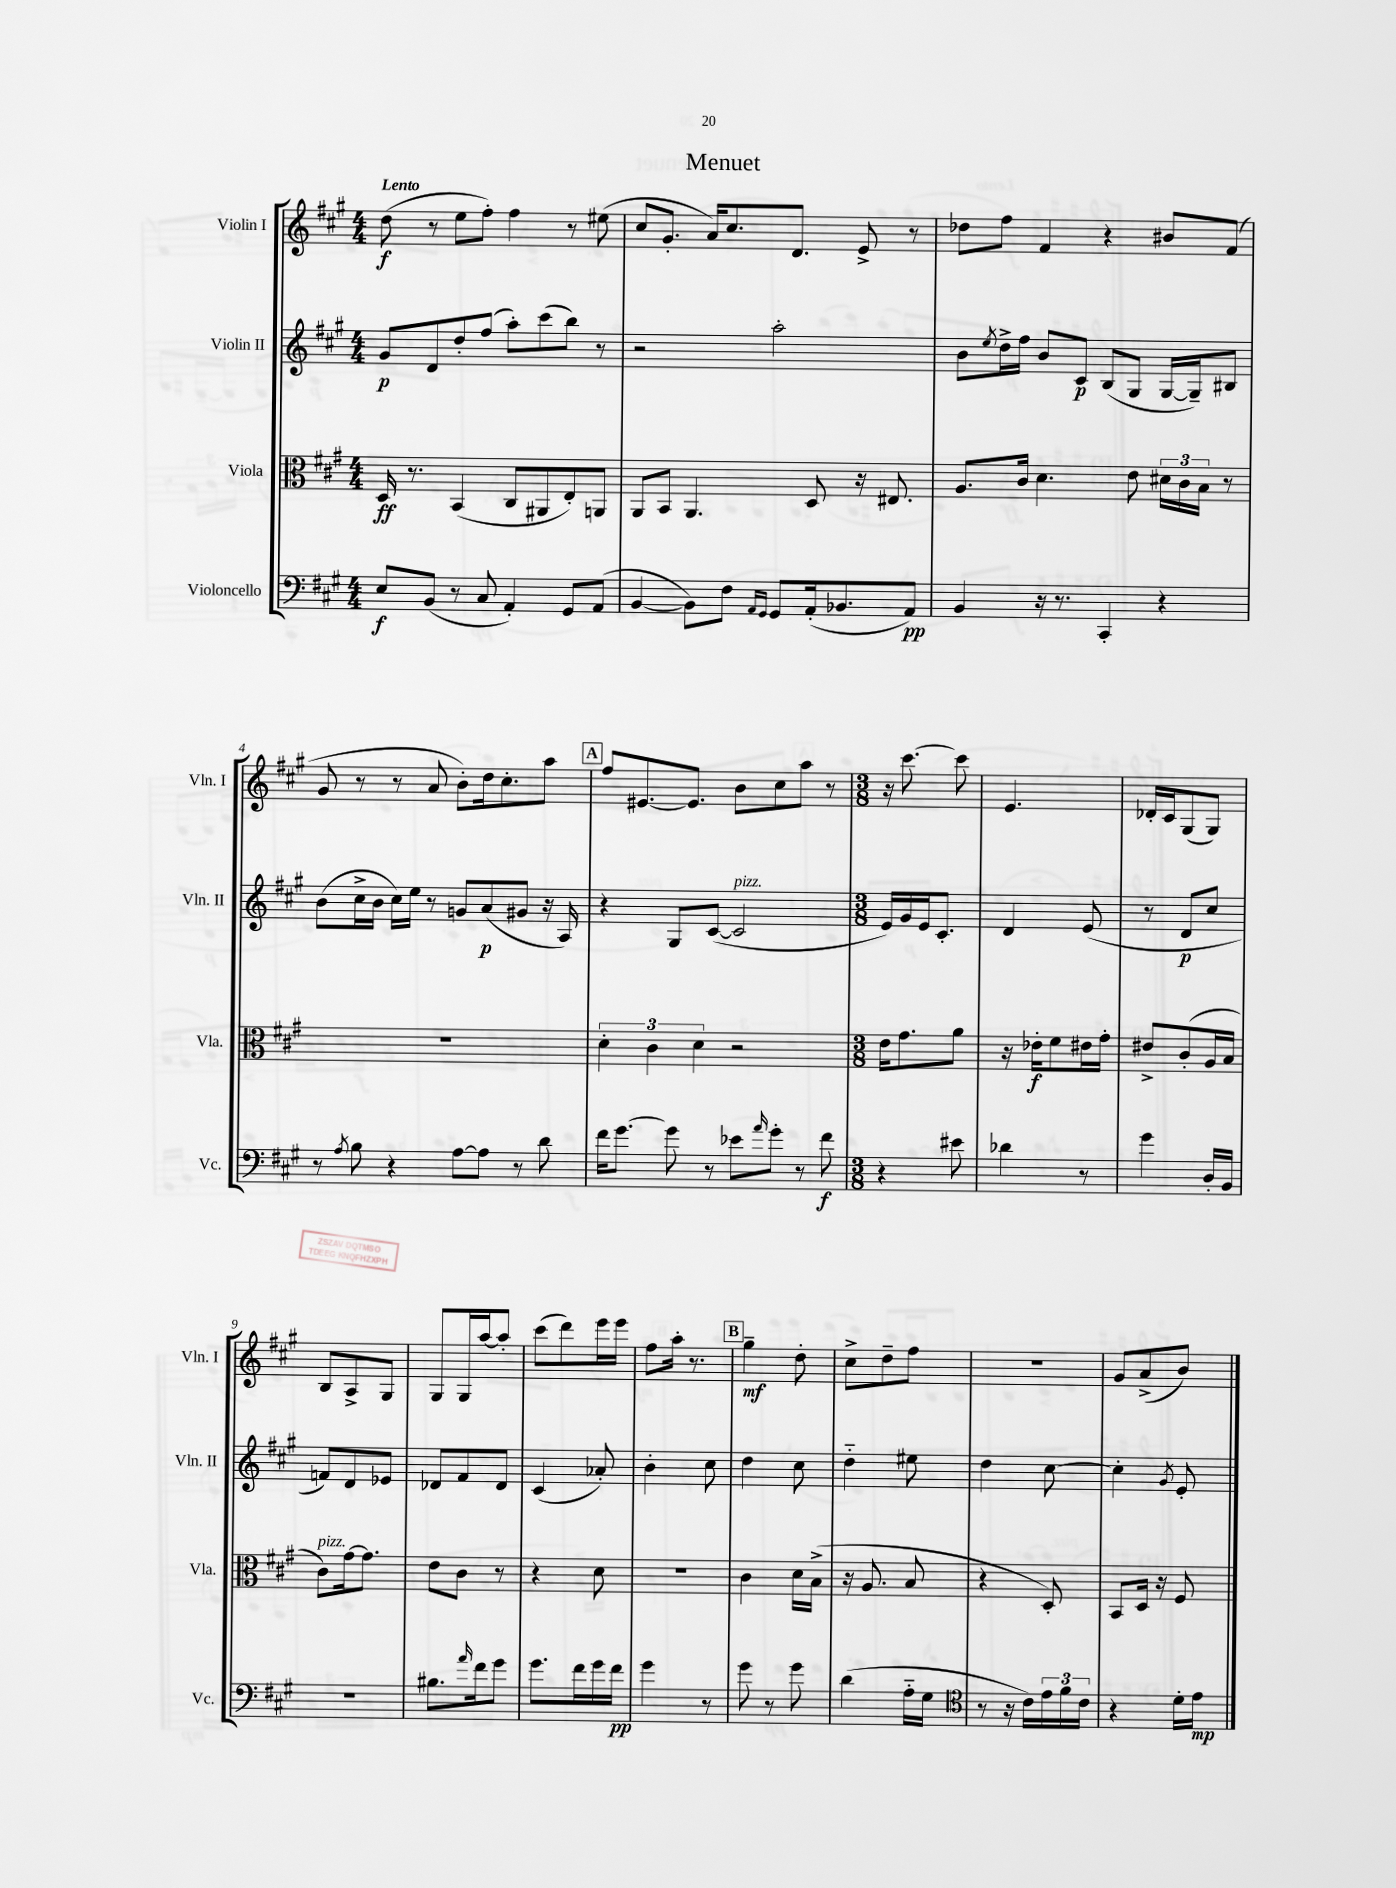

**kern	**dynam	**kern	**dynam	**kern	**dynam	**kern	**dynam
*part4	*part4	*part3	*part3	*part2	*part2	*part1	*part1
*staff4	*staff4	*staff3	*staff3	*staff2	*staff2	*staff1	*staff1
*I"Violoncello	*	*I"Viola	*	*I"Violin II	*	*I"Violin I	*
*I'Vc.	*	*I'Vla.	*	*I'Vln. II	*	*I'Vln. I	*
*clefF4	*	*clefC3	*	*clefG2	*	*clefG2	*
*k[f#c#g#]	*	*k[f#c#g#]	*	*k[f#c#g#]	*	*k[f#c#g#]	*
*M4/4	*	*M4/4	*	*M4/4	*	*M4/4	*
=1	=1	=1	=1	=1	=1	=1	=1
!	!	!	!	!	!	!LO:TX:a:B:t=Lento	!
8E/L	f	16D/	ff	8g#/L	p	(8dd\	f
.	.	8.r	.	.	.	.	.
(8BB/J	.	.	.	8d/	.	8r	.
8r	.	(4BB/	.	8dd'/	.	8ee\L	.
8C#/	.	.	.	(8ff#/J	.	8ff#'\J)	.
4AA'/)	.	8C#/L	.	8aa'\L)	.	4ff#\	.
.	.	8AA#X/	.	(8ccc#\	.	.	.
8GG#/L	.	8E'/)	.	8bb\J)	.	8r	.
(8AA/J	.	8AAn/J	.	8r	.	(8ee#X\	.
=2	=2	=2	=2	=2	=2	=2	=2
[4BB/	.	8AA/L	.	2r	.	8cc#/L	.
.	.	8BB/J	.	.	.	8.g#'/J	.
8BB\L])	.	4.AA/	.	.	.	.	.
.	.	.	.	.	.	16a/KL)	.
8F#\J	.	.	.	.	.	8.cc#/	.
16qqAA/LL	.	.	.	.	.	.	.
16qqGG#/JJ	.	.	.	.	.	.	.
8GG#/L	.	.	.	2aa'\	.	.	.
.	.	.	.	.	.	8.d/J	.
(16AA'/k	.	8D/	.	.	.	.	.
8.BB-X/	.	.	.	.	.	.	.
.	.	16r	.	.	.	8e^/	.
.	.	8.E#X/	.	.	.	.	.
8AA/J)	pp	.	.	.	.	8r	.
=3	=3	=3	=3	=3	=3	=3	=3
4BB/	.	8.A/L	.	8b\L	.	8dd-X\L	.
.	.	.	.	8qee/	.	.	.
.	.	.	.	16dd^\L	.	8ff#\J	.
.	.	16c#/Jk	.	16ff#\JJ	.	.	.
16r	.	4.d\	.	8b/L	.	4f#/	.
8.r	.	.	.	.	.	.	.
.	.	.	.	8c#/J	p	.	.
4CC#'/	.	.	.	(8B/L	.	4r	.
.	.	8e\	.	8G#/J	.	.	.
4r	.	24d#X\LL	.	[16G#/LL	.	8b#X/L	.
.	.	24c#\	.	.	.	.	.
.	.	.	.	16G#~/J])	.	.	.
.	.	24B\JJ	.	.	.	.	.
.	.	8r	.	8B#X/J	.	(8f#/J	.
!!LO:LB:g=z
=4	=4	=4	=4	=4	=4	=4	=4
8r	.	1r	.	(8b\L	.	8g#/	.
8qA/	.	.	.	.	.	.	.
8B\	.	.	.	16cc#^\L	.	8r	.
.	.	.	.	16b\JJ	.	.	.
4r	.	.	.	16cc#\LL)	.	8r	.
.	.	.	.	16ee\JJ	.	.	.
.	.	.	.	8r	.	8a/	.
[8A\L	.	.	.	8gn/L	.	8b'\L)	.
8A\J]	.	.	.	(8a/	p	16dd\k	.
.	.	.	.	.	.	8.cc#'\	.
8r	.	.	.	8g#X/J	.	.	.
8d\	.	.	.	16r	.	8aa\J	.
.	.	.	.	16A/)	.	.	.
!!LO:REH:place=s1:t=A
=5	=5	=5	=5	=5	=5	=5	=5
16f#\KL	.	6d'\	.	4r	.	8ff#/L	.
[8.g#\J	.	.	.	.	.	.	.
.	.	.	.	.	.	[8.e#X/	.
.	.	6c#\	.	.	.	.	.
8g#\]	.	.	.	8G#/L	.	.	.
.	.	.	.	.	.	8.e#/J]	.
.	.	6d\	.	.	.	.	.
8r	.	.	.	([8c#/J	.	.	.
!	!	!	!	!LO:TX:a:i:t=pizz.	!	!	!
8e-X\L	.	2r	.	2c#/]	.	8b\L	.
16qqa/	.	.	.	.	.	.	.
8g#'\J	.	.	.	.	.	8cc#\	.
8r	.	.	.	.	.	8aa\J	.
8f#\	f	.	.	.	.	8r	.
=6	=6	=6	=6	=6	=6	=6	=6
*M3/8	*	*M3/8	*	*M3/8	*	*M3/8	*
4r	.	16e\KL	.	16e/LL)	.	16r	.
.	.	8.g#\	.	16g#/	.	[8.ccc#\	.
.	.	.	.	16e/J	.	.	.
.	.	.	.	8.c#'/J	.	.	.
8e#X\	.	8a\J	.	.	.	8ccc#\]	.
=7	=7	=7	=7	=7	=7	=7	=7
4d-X\	.	16r	.	4d/	.	4.e/	.
.	.	16e-X'\KL	f	.	.	.	.
.	.	8f#\	.	.	.	.	.
8r	.	16e#X\L	.	(8e/	.	.	.
.	.	16g#'\JJ	.	.	.	.	.
=8	=8	=8	=8	=8	=8	=8	=8
4g#\	.	8e#X^/L	.	8r	.	16d-X'/LL	.
.	.	.	.	.	.	16c#/J	.
.	.	(8c#'/	.	8d/L	p	(8G#/	.
16D'/LL	.	16A/L	.	8cc#/J	.	8G#/J)	.
16BB/JJ	.	16B/JJ	.	.	.	.	.
!!LO:LB:g=z
=9	=9	=9	=9	=9	=9	=9	=9
!	!	!LO:TX:a:i:t=pizz.	!	!	!	!	!
4.r	.	8c#\L)	.	8fn/L)	.	8B/L	.
.	.	[16g#\k	.	8d/	.	8A^/	.
.	.	8.g#\J]	.	.	.	.	.
.	.	.	.	8e-X/J	.	8G#/J	.
=10	=10	=10	=10	=10	=10	=10	=10
8.B#X\L	.	8e\L	.	8d-X/L	.	8G#/L	.
.	.	8c#\J	.	8f#/	.	16G#/L	.
16qqa/	.	.	.	.	.	.	.
16f#\k	.	.	.	.	.	[16aa/J	.
8g#\J	.	8r	.	8d-/J	.	8aa'/J]	.
=11	=11	=11	=11	=11	=11	=11	=11
8.g#\L	.	4r	.	(4c#/	.	(8ccc#\L	.
.	.	.	.	.	.	8ddd\)	.
16f#\L	.	.	.	.	.	.	.
16g#\	.	8d\	.	8a-X'/)	.	16eee\L	.
16f#\JJ	pp	.	.	.	.	16eee\JJ	.
=12	=12	=12	=12	=12	=12	=12	=12
4g#\	.	4.r	.	4b'\	.	8ff#\L	.
.	.	.	.	.	.	16aa'\Jk	.
.	.	.	.	.	.	8.r	.
8r	.	.	.	8cc#\	.	.	.
!!LO:REH:place=s1:t=B
=13	=13	=13	=13	=13	=13	=13	=13
8g#\	.	4c#\	.	4dd\	.	4gg#~\	mf
8r	.	.	.	.	.	.	.
8g#\	.	16d\LL	.	8cc#\	.	8dd'\	.
.	.	(16B^\JJ	.	.	.	.	.
=14	=14	=14	=14	=14	=14	=14	=14
(4d\	.	16r	.	4dd\	.	8cc#^\L	.
.	.	8.A/	.	.	.	.	.
.	.	.	.	.	.	8dd~\	.
16A\LL	.	8B/	.	8ee#X\	.	8ff#\J	.
16G#\JJ	.	.	.	.	.	.	.
=15	=15	=15	=15	=15	=15	=15	=15
*clefC4	*	*	*	*	*	*	*
8r	.	4r	.	4dd\	.	4.r	.
16r	.	.	.	.	.	.	.
16c#\LL)	.	.	.	.	.	.	.
24e\	.	8D'/)	.	[8cc#\	.	.	.
24f#\	.	.	.	.	.	.	.
24c#\JJ	.	.	.	.	.	.	.
=16	=16	=16	=16	=16	=16	=16	=16
4r	.	8BB/L	.	4cc#'\]	.	8g#/L	.
.	.	16D/Jk	.	.	.	(8a^/	.
.	.	16r	.	.	.	.	.
.	.	.	.	8qg#/	.	.	.
16d'\LL	.	8F#/	.	8e'/	.	8b/J)	.
16e\JJ	mp	.	.	.	.	.	.
==	==	==	==	==	==	==	==
*-	*-	*-	*-	*-	*-	*-	*-
